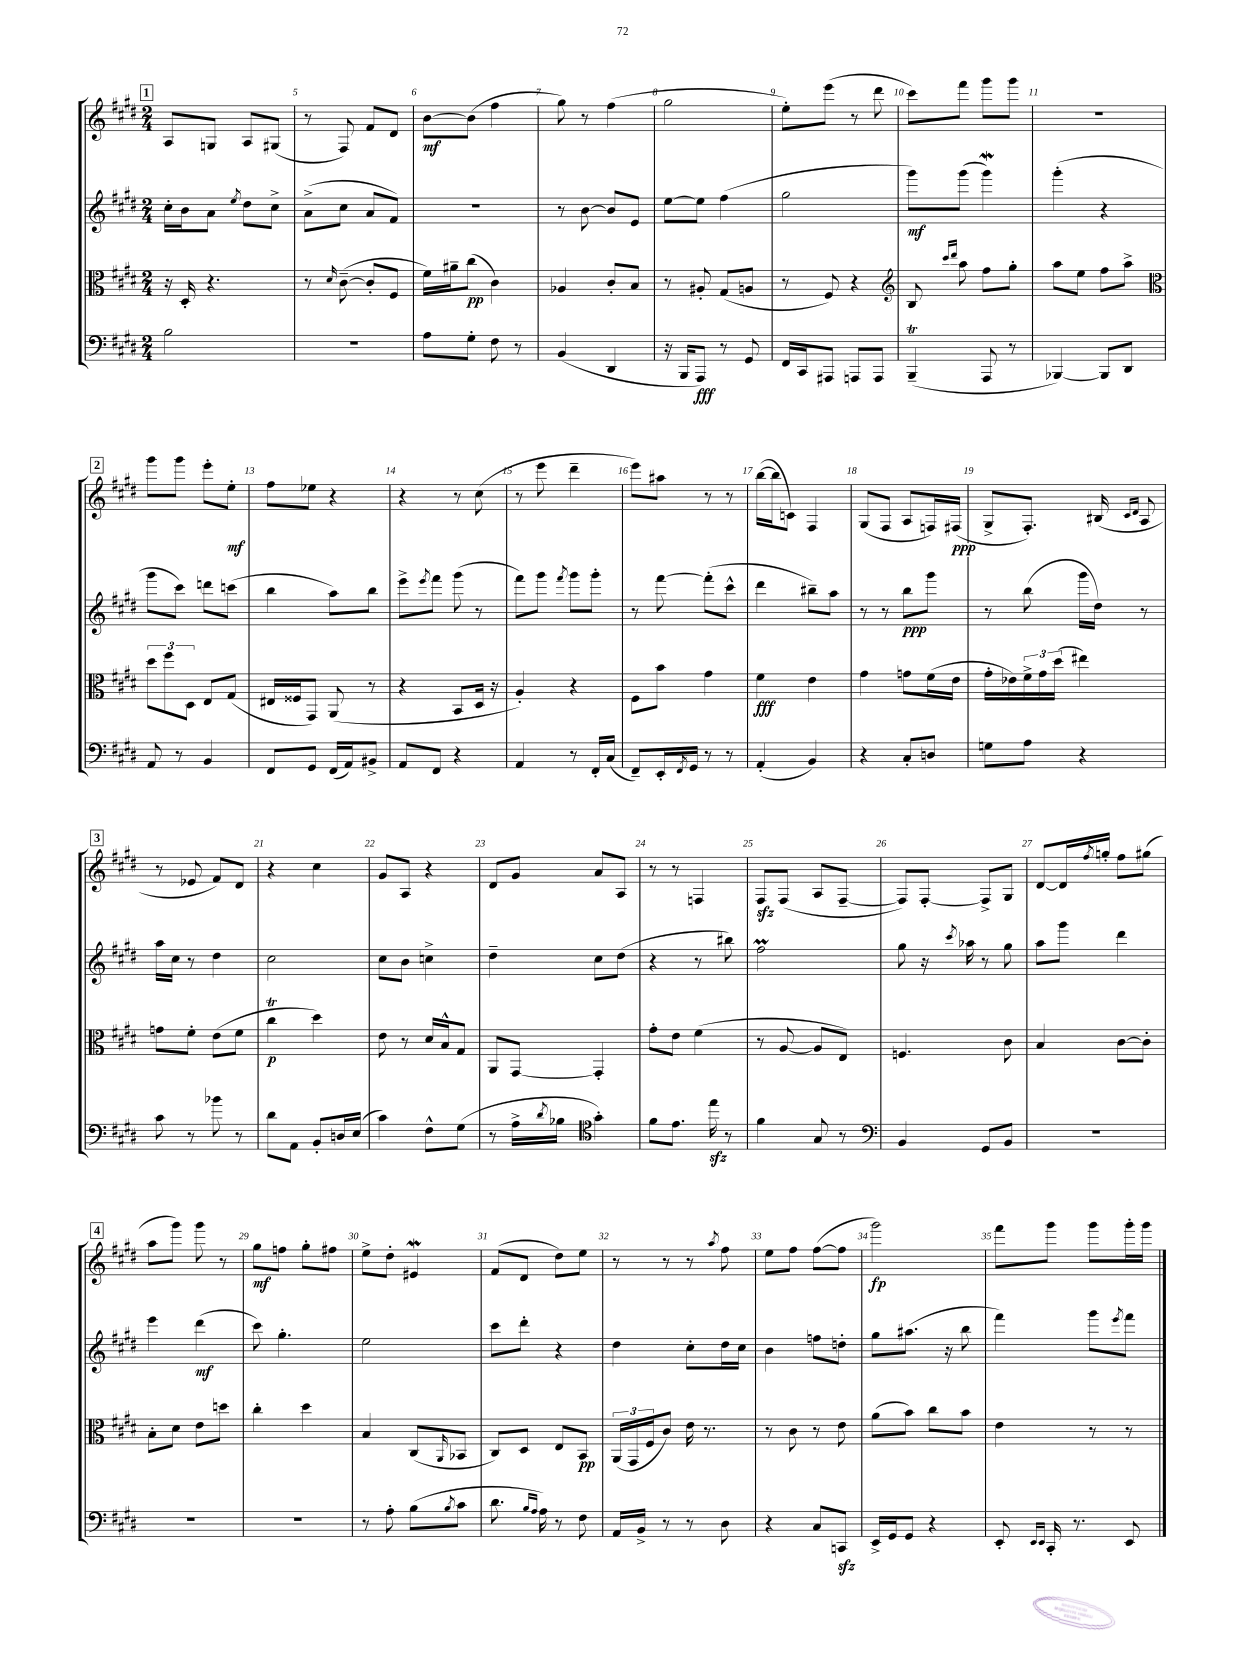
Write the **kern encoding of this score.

**kern	**kern	**kern	**kern
*staff4	*staff3	*staff2	*staff1
*clefF4	*clefC3	*clefG2	*clefG2
*k[f#c#g#d#]	*k[f#c#g#d#]	*k[f#c#g#d#]	*k[f#c#g#d#]
*M2/4	*M2/4	*M2/4	*M2/4
2B	16r	16cc#'	8A
.	16D#'	16b	.
.	4.r	8a	8G
.	.	8qee	.
.	.	8dd#	8A
.	.	8cc#^	(8G#
=	=	=	=
2r	8r	(8a^	8r
.	16qqd#	.	.
.	([8c#~	8cc#	8F#)
.	8c#']	8a	8f#
.	8F#	8f#)	8d#
=	=	=	=
8A	16f#)	2r	[8b
.	16a#~	.	.
8G#'	(8cc#	.	(8b]
8F#	4c#)	.	4ff#
8r	.	.	.
=	=	=	=
(4BB	4A-	8r	8gg#)
.	.	[8b	8r
4DD#	8c#'	8b]	(4ff#
.	8B	8e	.
=	=	=	=
16r	8r	[8ee	2gg#
16BBB	.	.	.
8AAA)	8A#'	8ee]	.
8r	(8G#	(4ff#	.
8GG#	8A	.	.
=	=	=	=
16FF#	8r	2gg#	8ee')
16CC#	.	.	.
8AAA#	8F#)	.	(8eee
8AAA	4r	.	8r
8AAA	.	.	8ddd#
=	=	=	=
*	*clefG2	*	*
(4BBB~	8B	8ggg#)	8ccc#)
.	16qqccc#	.	.
.	16qqddd#	.	.
.	8aa	(8ggg#	8fff#
8AAA	8ff#	4ggg#)	8ggg#
8r	8gg#'	.	8ggg#
=	=	=	=
[4BBB-)	8aa	(4ggg#'	2r
.	8ee	.	.
8BBB-]	8ff#	4r	.
8DD#	8aa^	.	.
=	=	=	=
*	*clefC3	*	*
8AA	12dd#	8ggg#	8ggg#
.	12ff#	.	.
8r	.	8ccc#)	8ggg#
.	12D#	.	.
4BB	8E	8ddd	8eee'
.	(8G#	(8ccc	8ee'
=	=	=	=
8FF#	16E#	4bb	8ff#
.	16F##	.	.
8GG#	8GG#)	.	8ee-
(16FF#	(8AA	8aa)	4r
16AA)	.	.	.
8BB#^	8r	8bb	.
=	=	=	=
8AA	4r	8eee^	4r
.	.	8qeee	.
8FF#	.	8fff#	.
4r	8BB	(8ggg#	8r
.	16D#	8r	(8cc#
.	16r	.	.
=	=	=	=
4AA	4A')	8fff#)	8r
.	.	8ggg#	8eee
.	.	8qfff#	.
8r	4r	8ggg#	4ddd#~
16FF#'	.	8ggg#'	.
(16C#	.	.	.
=	=	=	=
8FF#~)	8F#	8r	8eee)
16EE'	8b	[8fff#	8aa#
8qFF#	.	.	.
16GG#	.	.	.
8r	4g#	(8fff#']	8r
8r	.	8ccc#^^	8r
=	=	=	=
(4AA'	4f#	4ddd#	([16bb
.	.	.	16bb]
.	.	.	8c)
4BB)	4e	8bb#~)	4F#
.	.	8aa	.
=	=	=	=
4r	4g#	8r	(8G#
.	.	8r	8F#
8C#'	8g	8bb	8A
8D	(16f#	8ggg#	16F)
.	16e	.	(16F#
=	=	=	=
8G	16g#'	8r	8G#^
.	16e-)	.	.
8A	24f#^	(8bb	8.F#')
.	24g#	.	.
.	(24dd#	.	.
4r	4ee#)	16ggg#	.
.	.	16dd#)	(16B#
.	.	.	16qqc#
.	.	.	16qqd#
.	.	8r	8A
=	=	=	=
8c#	8g	16aa	8r
.	.	16cc#	.
8r	8f#'	8r	8e-
8b-	(8e	4dd#	8f#)
8r	8f#	.	8d#
=	=	=	=
8d#	4cc#	2cc#	4r
8AA	.	.	.
8BB'	4dd#)	.	4cc#
16D	.	.	.
(16E	.	.	.
=	=	=	=
4c#)	8e	8cc#	8g#
.	8r	8b	8A
8F#^^	16d#	4cc^	4r
.	16B^^	.	.
(8G#	8G#	.	.
=	=	=	=
8r	8AA	4dd#~	8d#
16A^	[8GG#	.	8g#
8qd#	.	.	.
16B-	.	.	.
*clefC4	*	*	*
4g#')	4GG#']	8cc#	8a
.	.	(8dd#	8A
=	=	=	=
8f#	8g#'	4r	8r
8.e	8e	.	8r
.	(4f#	8r	4F
16ee	.	.	.
8r	.	8bb#)	.
=	=	=	=
4f#	8r	2ff#	8F#
.	[8A	.	(8F#
8G#	8A]	.	8A
8r	8E)	.	[8F#~
=	=	=	=
*clefF4	*	*	*
4BB	4.F	8gg#	8F#])
.	.	16r	[8F#'
.	.	8qccc#	.
.	.	16aa-	.
8GG#	.	8r	8F#^]
8BB	8c#	8gg#	8G#
=	=	=	=
2r	4B	8aa	[8d#
.	.	8ggg#	16d#]
.	.	.	8qff#
.	.	.	16gg'
.	[8c#	4ddd#	8ff#
.	8c#']	.	(8gg#
=	=	=	=
2r	8B'	4eee	8aa
.	8d#	.	8ggg#)
.	8e	(4ddd#	8ggg#
.	8dd	.	8r
=	=	=	=
2r	4cc#'	8ccc#)	8gg#
.	.	4.gg#'	8ff
.	4dd#	.	8gg#'
.	.	.	8ff#
=	=	=	=
8r	4B	2ee	8ee^
8A'	.	.	8dd#'
(8B	(8C#	.	4e#
8qB	16qqAA	.	.
8c#	8BB-	.	.
=	=	=	=
8.d#	8C#)	8ccc#	(8f#
.	8D#	8ddd#'	8d#
16qqB	.	.	.
16qqA	.	.	.
16A)	.	.	.
8r	8E	4r	8dd#)
8F#	8BB	.	8ee
=	=	=	=
16AA	(24AA	4dd#	8r
.	24GG#	.	.
16BB^	.	.	.
.	24F#	.	.
8r	8c#)	.	8r
8r	16e	8cc#'	8r
.	8.r	.	.
.	.	.	8qaa
8D#	.	16dd#	8ff#
.	.	16cc#	.
=	=	=	=
4r	8r	4b	8ee
.	8c#	.	8ff#
8C#	8r	8ff	([8ff#
8CC	8e	8dd'	8ff#]
=	=	=	=
16EE^	(8a	8gg#	2ggg#)
16GG#	.	.	.
8GG#	8b)	(8.aa#	.
4r	8cc#	.	.
.	.	16r	.
.	8b	8bb	.
=	=	=	=
8EE'	4e	4fff#)	8fff#
16qqEE	.	.	.
16qqEE	.	.	.
16CC#'	.	.	8ggg#
8.r	.	.	.
.	8r	8ggg#	8ggg#
.	.	8qeee	.
8EE	8r	8fff#	16ggg#'
.	.	.	16ggg#
==	==	==	==
*-	*-	*-	*-
